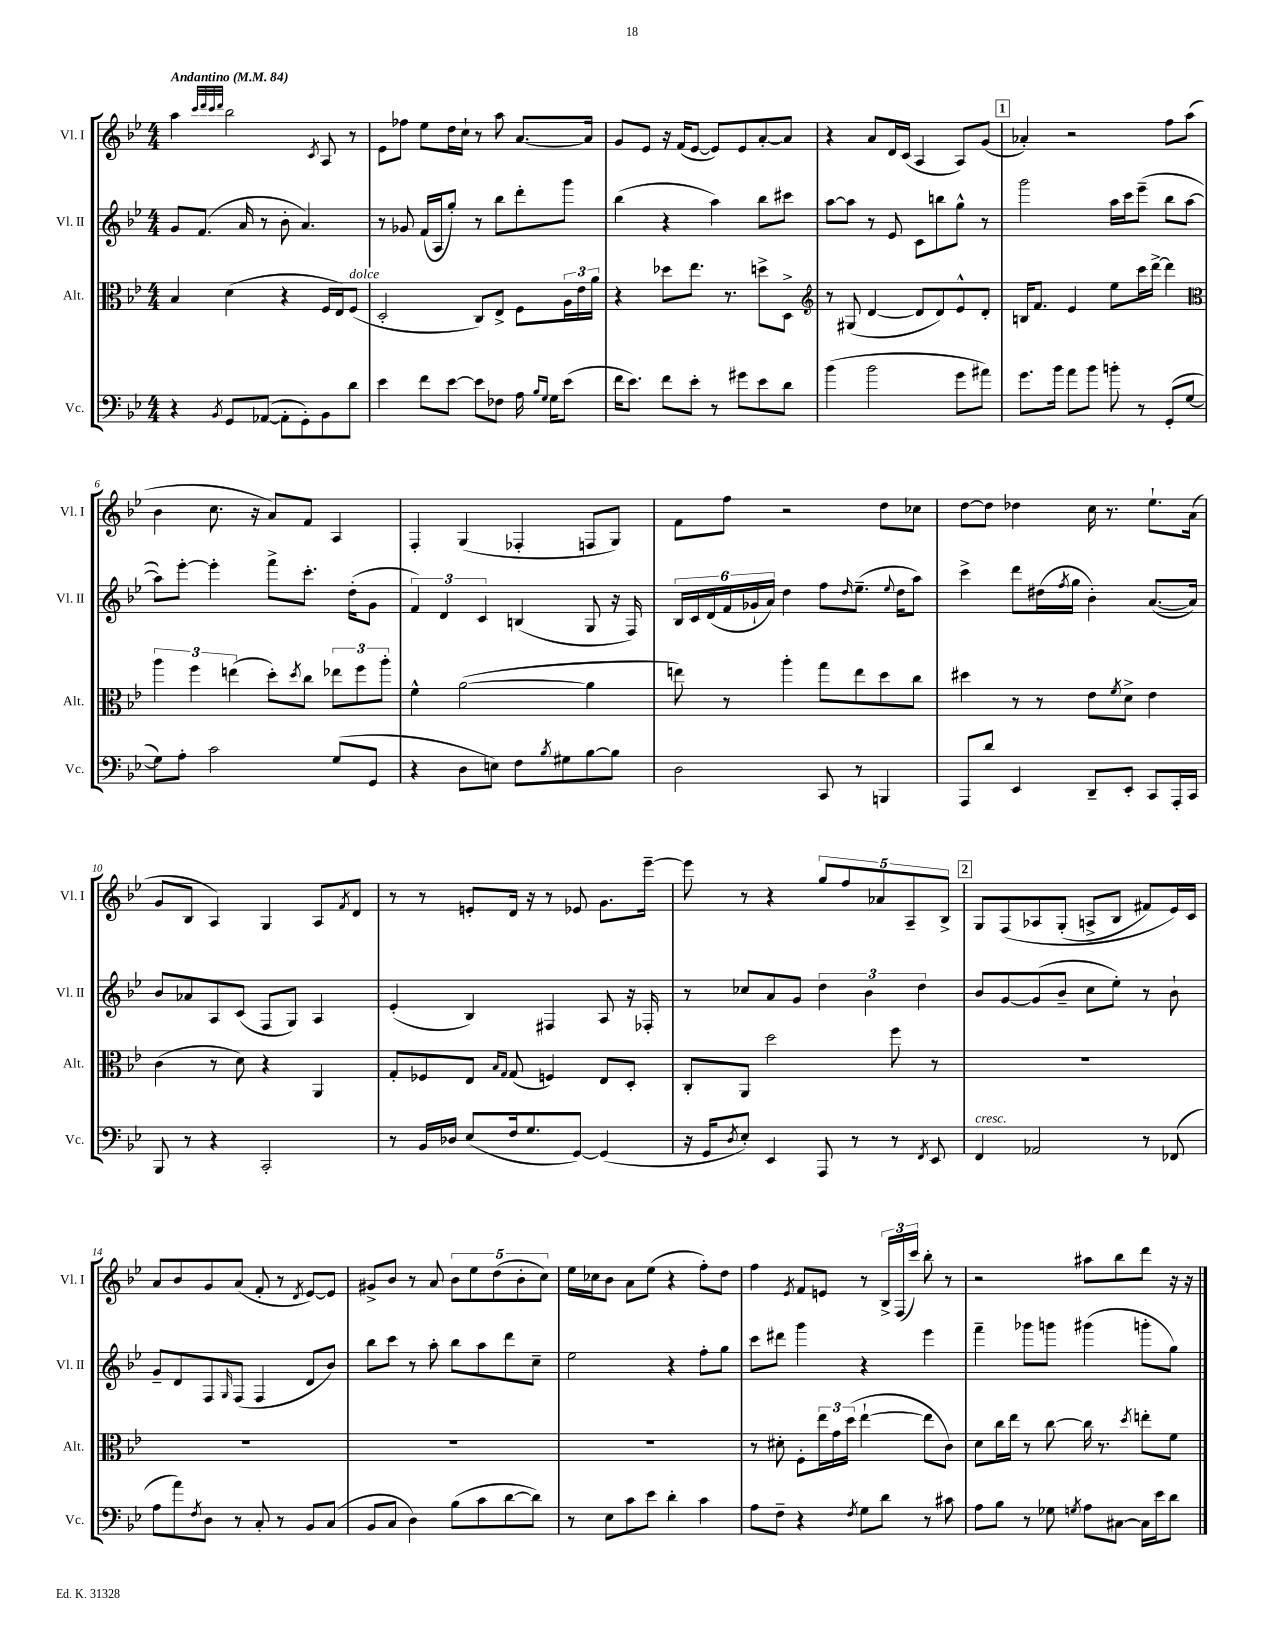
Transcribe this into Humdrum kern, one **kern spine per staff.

**kern	**kern	**kern	**kern
*staff4	*staff3	*staff2	*staff1
*clefF4	*clefC3	*clefG2	*clefG2
*k[b-e-]	*k[b-e-]	*k[b-e-]	*k[b-e-]
*M4/4	*M4/4	*M4/4	*M4/4
*MM84	*MM84	*MM84	*MM84
4r	4B-	8g	4aa
.	.	(8.f	.
.	.	.	32qqccc
.	.	.	32qqddd
.	.	.	32qqccc
8qBB-	.	.	32qqddd
8GG	(4d	.	2bb-
.	.	16a	.
([8AA-	.	8r	.
8AA-']	4r	8b-'	.
8GG')	.	4.a)	.
.	.	.	8qc
8BB-	16F	.	8A
.	16E-)	.	.
8d	(8F	.	8r
=	=	=	=
4e-	2D'	8r	8e-
.	.	8g-	8ff-
8f	.	(16f	8ee-
.	.	16A	.
[8e-	.	8gg')	16dd
.	.	.	16cc`
8e-]	8C)	8r	8r
8F-	8E-^	8bb-	8aa
16A	8F	8ddd'	[8.a
16qqB-	.	.	.
16qqG	.	.	.
16G	.	.	.
(8e-	24A	8ggg	.
.	24e-	.	.
.	.	.	16a]
.	24a	.	.
=	=	=	=
16f	4r	(4bb-	8g
8.e-)	.	.	.
.	.	.	8e-
8f	8dd-	4r	16r
.	.	.	(16f
8e-'	8.ee-	.	[8e-
8r	.	4aa)	8e-])
.	8.r	.	.
8g#	.	.	8e-
8e-	8dd^	8bb-	[8a'
8d	8D^	8ccc#	8a]
=	=	=	=
*	*clefG2	*	*
(4b-	8r	[8aa	4r
.	(8G#	8aa]	.
2b-	[4d	8r	8a
.	.	8e-	16d
.	.	.	(16c
.	8d]	8c	4A
.	8d)	8bb	.
8g	8e-^^	8gg^^	8A)
8a#)	8d'	8r	(8g
=	=	=	=
8.g	16B	2ggg	4a-')
.	8.f	.	.
16b-	.	.	.
8a	4e-	.	2r
8b-	.	.	.
8b'	8ee-	16aa	.
.	.	16ccc	.
8r	16ccc	(8eee-~	.
.	[16ddd^	.	.
(8GG'	4ddd]	8bb-	8ff
[8G	.	[8aa	(8aa
=	=	=	=
*	*clefC3	*	*
8G])	6aa	8aa])	4b-
8A'	.	[8eee-'	.
.	6ff	.	.
2c	.	4eee-']	8.cc
.	(6ee	.	.
.	.	.	16r
.	8dd')	8fff^	8a)
.	8qdd	.	.
.	8cc	8.ccc'	8f
(8G	12ee-	.	4A
.	.	(16dd'	.
.	12ff	.	.
8GG	.	8g	.
.	12aa'	.	.
=	=	=	=
4r	4f^^	6f)	4F'
.	.	6d	.
8D	([2a	.	(4G
.	.	6c	.
8E)	.	.	.
8F	.	(4B	4F-'
8qB-	.	.	.
8G#	.	.	.
[8B-	4a]	8G	8F
8B-]	.	16r	8G)
.	.	16F)	.
=	=	=	=
2D	8ee)	24B-	8f
.	.	24c	.
.	.	(24d	.
.	8r	24f	8ff
.	.	24g-`	.
.	.	24a)	.
.	4aa'	4dd	2r
8CC	8gg	8ff	.
.	.	16qqdd	.
8r	8ee	(8.ee-~	.
4BBB	8dd	.	8dd
.	.	8qqee-	.
.	.	16dd	.
.	8cc	8aa)	8cc-
=	=	=	=
8AAA	4dd#	4ccc^	[8dd
8d	.	.	8dd]
4EE-	8r	8ddd	4dd-
.	8r	(16dd#	.
.	.	8qff	.
.	.	16gg	.
8DD~	8e-	4b-')	16cc
.	.	.	8.r
.	8qf	.	.
8EE-'	8d^	.	.
8CC	4e-	([8.a	8.ee-`
16AAA'	.	.	.
16CC	.	16a])	(16a
=	=	=	=
8BBB-	(4c	8b-	8g
8r	.	8a-	8B-
4r	8r	8A	4A)
.	8d)	(8c	.
2CC'	4r	8F	4G
.	.	8G)	.
.	4AA	4A	8A
.	.	.	8qf
.	.	.	8d
=	=	=	=
8r	8G'	(4e-'	8r
16BB-	8F-	.	8r
16D-	.	.	.
(8E-	8E-	4B-)	8e'
.	16qqB-	.	.
.	16qqG	.	.
16F	(8G	.	16d
8.G	.	.	16r
.	4F)	4F#	8r
[8GG)	.	.	8e-
(4GG]	8E-	8A	8.g
.	8D'	16r	.
.	.	16F-'	[16eee-~
=	=	=	=
16r	8C'	8r	8eee-]
16GG	.	.	.
8qD	.	.	.
8E-')	8AA	8cc-	8r
4EE-	2dd	8a	4r
.	.	8g	.
8AAA	.	6dd	10gg
.	.	.	10ff
8r	.	.	.
.	.	6b-	.
.	.	.	10a-
8r	8ff	.	.
.	.	.	10A~
.	.	6dd	.
8qFF	.	.	.
8EE-	8r	.	.
.	.	.	10B-^
=	=	=	=
4FF	1r	8b-	8G
.	.	[8g	&(8F
2AA-	.	(8g]	8A-
.	.	8b-~	(8G'
.	.	8cc	8A^
.	.	8ee-')	8B-
8r	.	8r	8f#)
(8FF-	.	8b-`	16e-&)
.	.	.	16c
=	=	=	=
8A	1r	8g~	8a
8a)	.	8d	8b-
8qF	.	.	.
8D	.	8F	8g
.	.	16qqG	.
8r	.	(8F	(8a
8C'	.	4F	8f'
8r	.	.	8r
.	.	.	8qd
8BB-	.	8d	[8e-)
(8C	.	8b-)	8e-]
=	=	=	=
8BB-	1r	8bb-	8g#^
8C	.	8ccc	8b-
4D)	.	8r	8r
.	.	8aa'	8a
(8B-	.	8bb-	10b-
.	.	.	10ee-
8c	.	8aa	.
.	.	.	(10dd
[8d	.	8ddd	.
.	.	.	10b-'
8d])	.	8cc~	.
.	.	.	10cc)
=	=	=	=
8r	1r	2ee-	16ee-
.	.	.	16cc-
8E-	.	.	8b-
8c	.	.	8a
8e-	.	.	(8ee-
4d'	.	4r	4r
4c	.	8ff'	8ff')
.	.	8gg	8dd
=	=	=	=
8A	8r	8ccc	4ff
8F~	8d#'	8ddd#	.
.	.	.	8qe-
4r	8F'	4ggg	8f
.	24ee-	.	8e
.	24g	.	.
.	(24dd	.	.
8qF	.	.	.
8G	[4ee-`	4r	8r
8d	.	.	24B-^
.	.	.	(24F
.	.	.	24ccc)
8r	8ee-]	4eee-	8bb-'
8c#	8c)	.	8r
=	=	=	=
8A	8d	4fff~	2r
8B-	16cc	.	.
.	16ee-	.	.
8r	8r	8ggg-	.
8G-	[8cc	8ggg	.
8qG	.	.	.
8A	16cc]	(4ggg#	8aa#
.	8.r	.	.
[8C#	.	.	8bb-
.	8qdd	.	.
16C#]	8ee'	8ggg'	8ddd
16e-	.	.	.
8d	8f	8gg)	16r
.	.	.	16r
==	==	==	==
*-	*-	*-	*-
